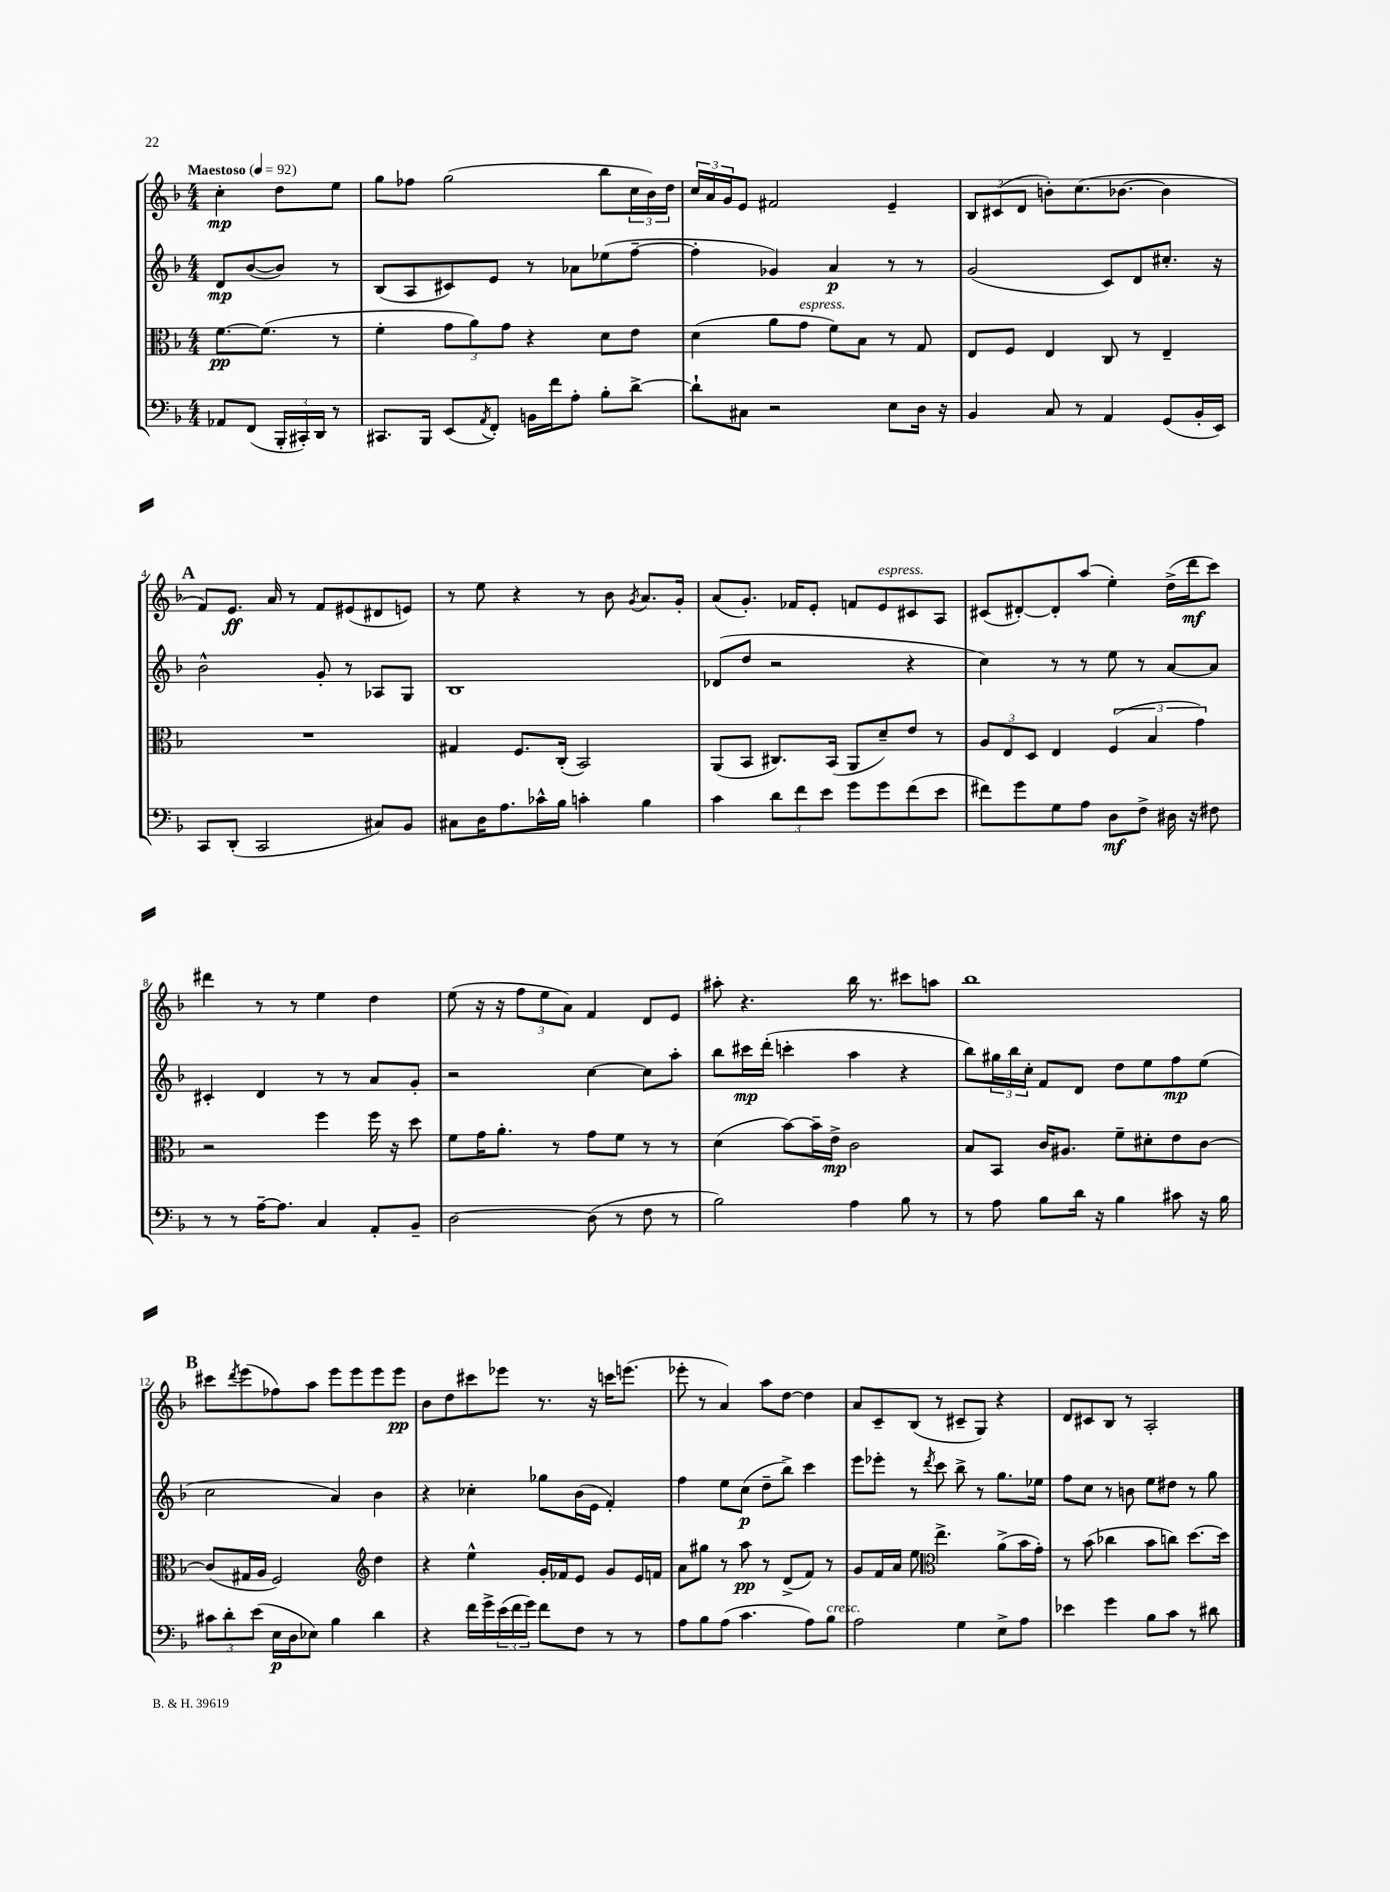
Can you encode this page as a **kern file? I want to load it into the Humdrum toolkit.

**kern	**kern	**kern	**kern
*staff4	*staff3	*staff2	*staff1
*clefF4	*clefC3	*clefG2	*clefG2
*k[b-]	*k[b-]	*k[b-]	*k[b-]
*M4/4	*M4/4	*M4/4	*M4/4
*MM92	*MM92	*MM92	*MM92
8AA-/L	[8.f\L	8d/L	4cc'\
(8FF/J	.	([8b-/	.
.	(8.f\]J	.	.
24BBB-'/LL	.	8b-/]J)	8dd\L
24CC#'/)	.	.	.
24DD/JJ	.	.	.
8r	8r	8r	8ee\J
=	=	=	=
8.CC#/L	4f'\	(8B-/L	8gg\L
.	.	8A/	8ff-\J
16BBB-/Jk	.	.	.
(8EE/L	12g\L	8c#/)	(2gg\
.	12a\)	.	.
8qAA/	.	.	.
8FF'/J)	.	8e/J	.
.	12g\J	.	.
16BB\LL	4r	8r	.
16f\J	.	.	.
8A'\J	.	8a-\L	.
8B-'\L	8d\L	(8ee-\	8bb-\L
[8d^\J	8e\J	[8ff~\J	24cc\L
.	.	.	24b-\)
.	.	.	24dd\JJ
=	=	=	=
8d`\]L	(4d\	4ff'\]	24cc/LL
.	.	.	24a/
.	.	.	24g/J
8C#\J	.	.	8e/J
2r	8a\L	4g-/)	2f#/
.	8g\J	.	.
.	8f\L)	4a/	.
.	8B-\J	.	.
8E\L	8r	8r	4e~/
16D\Jk	8G/	8r	.
16r	.	.	.
=	=	=	=
4BB-/	8E/L	(2g/	12B-/L
.	.	.	(12c#/
.	8F/J	.	.
.	.	.	12d/J
8C/	4E/	.	8b'\L)
8r	.	.	(8.cc\
4AA/	8C/	8c/L)	.
.	.	.	[8.b-\J
.	8r	8d/	.
(8GG/L	4E~/	8.cc#'/J	4b-\]
16BB-'/L	.	.	.
16EE/JJ)	.	16r	.
=	=	=	=
8CC/L	1r	2b-^^\	8f/L)
(8DD'/J	.	.	8.e/J
2CC/	.	.	.
.	.	.	16a/
.	.	.	8r
.	.	8g'/	8f/L
.	.	8r	(8e#/
8C#/L)	.	8A-/L	8d#/
8BB-/J	.	8G/J	8e/J)
=	=	=	=
8C#\L	4G#/	1B-	8r
16D\K	.	.	8ee\
8.A\	.	.	.
.	8.F/L	.	4r
16c-^^\L	.	.	.
16B-\JJ	(16C'/Jk	.	.
4c'\	2BB-/)	.	8r
.	.	.	8b-\
.	.	.	8qg/
4B-\	.	.	8.a/L
.	.	.	16g'/Jk
=	=	=	=
4c\	(8AA/L	(8d-/L	(8a/L
.	8BB-/J	8dd/J	8.g'/J)
12d\L	8.C#/L)	2r	.
.	.	.	16f-/LK
12f\	.	.	.
.	.	.	8e'/J
12e\J	.	.	.
.	(16BB-/Jk	.	.
8g\L	8AA/L	.	8f/L
8g\	8d~/)	.	8e/
(8f\	8e/J	4r	8c#/
8e\J	8r	.	8A/J
=	=	=	=
8f#\L)	12A/L	4cc\)	(8c#/L
.	12E/	.	.
8g\	.	.	[8d#'/)
.	12D/J	.	.
8G\	4E/	8r	8d#'/]
8A\J	.	8r	(8aa/J
8D\L	(6F/	8ee\	4ee'\)
8F^\J	.	8r	.
.	6B-/	.	.
16D#\	.	[8a/L	(16dd^\LL
16r	.	.	16ddd\J
.	6g\)	.	.
8F#\	.	8a/]J	8ccc\J)
=	=	=	=
8r	2r	4c#'/	4ddd#\
8r	.	.	.
[16A~\LK	.	4d/	8r
8.A\]J	.	.	.
.	.	.	8r
4C/	4ff\	8r	4ee\
.	.	8r	.
8AA'/L	16ff\	8a/L	4dd\
.	16r	.	.
8BB-~/J	8dd\	8g'/J	.
=	=	=	=
[2D\	8f\L	2r	(8ee\
.	16g\K	.	16r
.	8.a'\J	.	16r
.	.	.	12ff\L
.	.	.	12ee\
.	8r	.	.
.	.	.	12a\J)
(8D\]	8g\L	[4cc\	4f/
8r	8f\J	.	.
8F\	8r	8cc\]L	8d/L
8r	8r	8aa'\J	8e/J
=	=	=	=
2B-\)	(4d\	8bb-\L	8aa#'\
.	.	16ccc#\L	4.r
.	.	(16ddd'\JJ	.
.	[8b-\L)	4ccc'\	.
.	16b-~\]L	.	.
.	16e^\JJ	.	.
4A\	2c\	4aa\	16bb-\
.	.	.	8.r
8B-\	.	4r	8ccc#\L
8r	.	.	8aa\J
=	=	=	=
8r	8B-/L	8bb-\L)	1bb-
8A\	8BB-/J	24gg#\L	.
.	.	24bb-\	.
.	.	24cc'\JJ	.
8B-\L	16c/LK	8f/L	.
.	8.A#/J	.	.
16d\Jk	.	8d/J	.
16r	.	.	.
4B-\	8f~\L	8dd\L	.
.	8d#'\	8ee\	.
8c#\	8e\	8ff\	.
16r	[8c\J	(8ee\J	.
16B-\	.	.	.
=	=	=	=
12c#\L	(8c/]L	2cc\	8ccc#\L
12d'\	.	.	.
.	.	.	8qddd/
.	16G#/L	.	(8eee\
(12e\J	.	.	.
.	16A/JJ	.	.
16E\LL	2F/)	.	8ff-\)
16D\J	.	.	.
8E-\J)	.	.	8aa\J
4B-\	.	4a/)	8eee\L
.	.	.	8eee\
*	*clefG2	*	*
4d\	4dd\	4b-\	8eee\
.	.	.	8eee\J
=	=	=	=
4r	4r	4r	8b-\L
.	.	.	8dd\
16f\LL	4ee^^\	4cc-'\	8ccc#\
16g^\	.	.	.
(24e\	.	.	8eee-\J
24f\	.	.	.
24g\JJ)	.	.	.
8f\L	16g'/LL	8gg-\L	8.r
.	16f-/J	.	.
8F\J	8e/J	(16b-\L	.
.	.	16e\JJ	16r
8r	8g/L	4f'/)	16ccc\LK
.	.	.	(8.eee\J
8r	16e/L	.	.
.	16f/JJ	.	.
=	=	=	=
8A\L	8a\L	4ff\	8eee-'\
8B-\	8gg#\J	.	8r
(8A\J	8r	8ee\L	4a/)
4.c\	8aa\	(8cc\J	.
.	8r	8dd~\L	8aa\L
.	(8d^/L	8bb-^\J)	[8dd\J
8A\L)	8f/J)	4ccc\	4dd\]
8B-\J	8r	.	.
=	=	=	=
2A\	8g/L	8eee\L	8a/L
.	16f/L	8eee-'\J	8c~/
.	16a/JJ	.	.
.	8ee\	8r	(8B-/J
*	*clefC3	*	*
.	.	8qddd/	.
.	4.ee^\	8ccc\	8r
4G\	.	8bb-^\	8c#~/L
.	.	8r	8G/J)
8E^\L	(8a^\L	8.gg\L	4r
8A\J	16b-\L	.	.
.	16g'\JJ)	16ee-\Jk	.
=	=	=	=
4e-\	8r	8ff\L	8d/L
.	(8b-\	8cc\J	8c#/
4g\	4cc-\	8r	8B-/J
.	.	8b\	8r
8B-\L	8b-\L	8ee\L	2A'/
8c\J	8cc\J)	8dd#\J	.
8r	[8.dd\L	8r	.
8d#\	.	8gg\	.
.	16dd\]Jk	.	.
==	==	==	==
*-	*-	*-	*-
